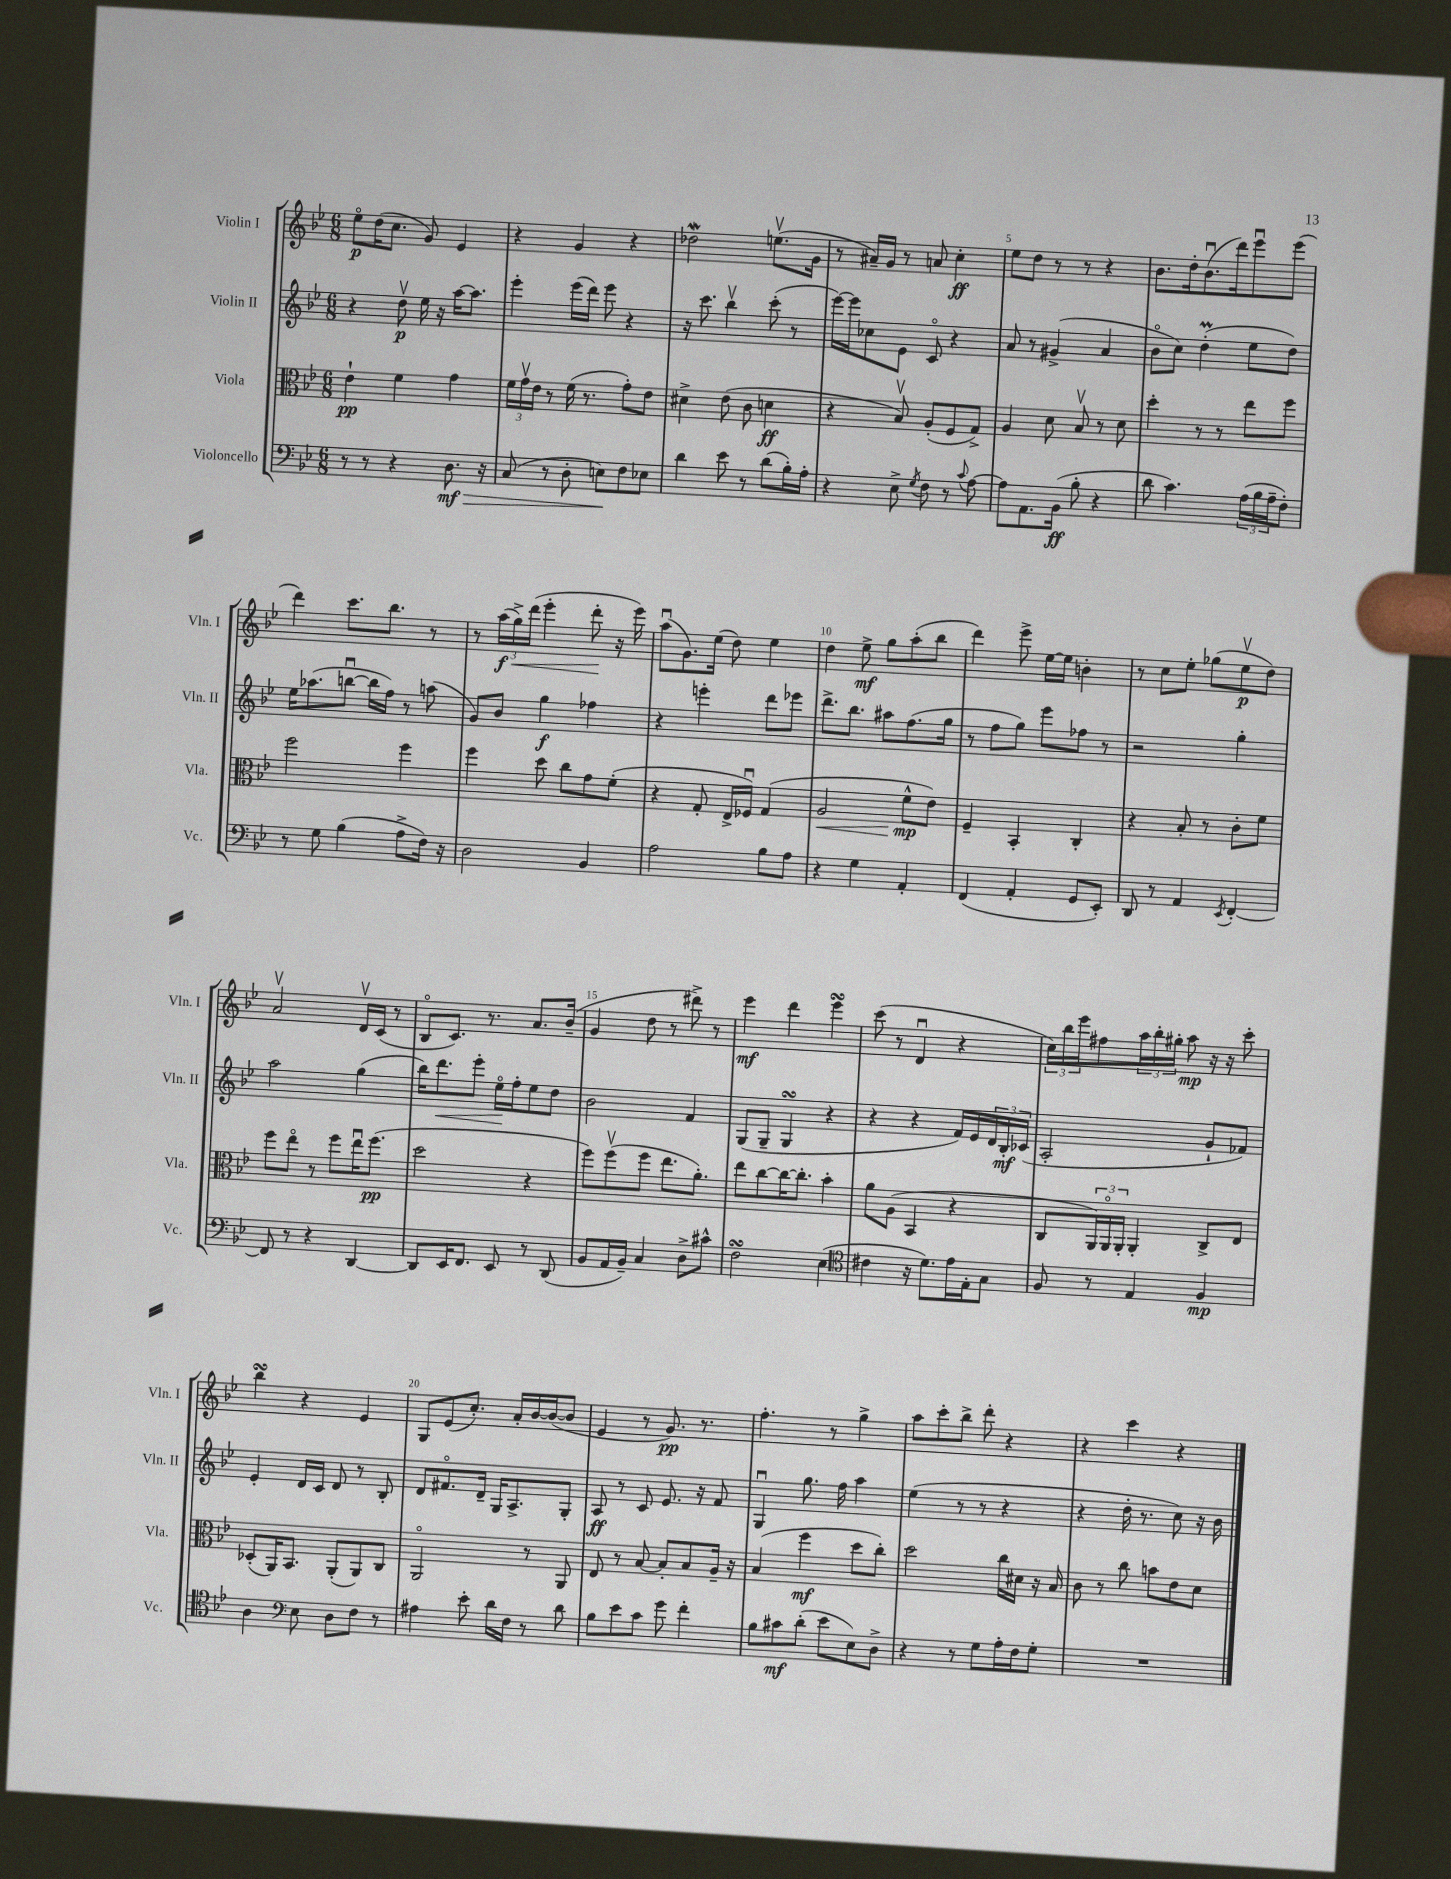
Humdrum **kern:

**kern	**kern	**kern	**kern
*staff4	*staff3	*staff2	*staff1
*clefF4	*clefC3	*clefG2	*clefG2
*k[b-e-]	*k[b-e-]	*k[b-e-]	*k[b-e-]
*M6/8	*M6/8	*M6/8	*M6/8
8r	4e-`\	4r	8ee-o\L
8r	.	.	(16dd\K
.	.	.	8.cc\J
4r	4f\	8ddv\	.
.	.	16ee-\	8g/)
.	.	16r	.
8.D\	4g\	[16aa\LK	4e-/
.	.	8.aa\]J	.
16r	.	.	.
=	=	=	=
(8C/	24f\LL	4eee-'\	4r
.	24gv\	.	.
.	24e-\JJ	.	.
8r	8r	.	.
8D'\	(16f\	(16eee-\LL	4g/
.	8.r	16ddd\JJ)	.
8E\L)	.	8eee-\	.
8F\	8g'\L)	4r	4r
8E-\J	8e-\J	.	.
=	=	=	=
4d\	4d#^\	16r	2dd-\
.	.	8.ccc\	.
8e-\	(8e-\	4bb-v\	.
8r	8c\	.	.
(8d\L	4d\	(8ccc'\	(8.eev\L
16B-'\L)	.	8r	.
16A'\JJ	.	.	16g\Jk
=	=	=	=
4r	4r	[16eee-\LL)	8r
.	.	16eee-\]J	.
.	.	8cc-\	16a#~/LL)
.	.	.	16g/JJ
8E-^\	8B-v/)	8e-\J	8r
8qG/	.	.	.
8F\	(8A'/L	8co/	8a/
8r	8F/	4r	4cc'\
8qqc/	.	.	.
[8A\	8G^/J)	.	.
=	=	=	=
8A\]L	4A/	8a/	8ee-\L
8.AA\	.	8r	8dd\J
.	8d\	(4g#^/	8r
(16BB-\Jk	.	.	.
8B-'\	8B-v/	.	8r
4r	8r	4a/	4r
.	8d\	.	.
=	=	=	=
8d\	4dd'\	8b-o\L	8.b-\L
4.c\)	.	8cc\J)	.
.	.	.	16dd'\k
.	8r	(4dd'\	(8.b-u\
.	8r	.	.
.	.	.	16ddd\k)
(24A\LL	8ee-\L	8ee-\L	8eee-u\
24B-\	.	.	.
24A~\J	.	.	.
8F'\J)	8ff\J	8dd\J)	(8eee-\J
=	=	=	=
8r	2ff\	16ee-\LK	4ddd\)
.	.	(8.aa-\	.
8G\	.	.	.
(4B-\	.	[8bbu\J	8.ccc\L
.	.	16bb\]LL	.
.	.	16ff\JJ)	8.bb-\J
8A^\L	4ff\	8r	.
16F\Jk)	.	(8aa\	8r
16r	.	.	.
=	=	=	=
2D\	4ff\	8g/L)	8r
.	.	8b-/J	(24aa\LL
.	.	.	24gg^\)
.	.	.	(24ddd\JJ
.	8dd\	4gg\	4eee-'\
.	8cc\L	.	.
4BB-/	8g\	4ff-\	8ddd'\
.	(8f'\J	.	16r
.	.	.	16eee-\)
=	=	=	=
2A\	4r	4r	(8aau\L
.	.	.	8.g\)
.	8G'/	4eee'\	.
.	.	.	(16ee-\Jk
.	16E-^/LL	.	8dd\)
.	16F-u/JJ)	.	.
8B-\L	(4G/	8ddd\L	4ee-\
8A\J	.	8eee-\J	.
=	=	=	=
4r	2A/	8.ddd^\L	4dd\
.	.	8.bb-\J	.
4G\	.	.	8ee-^\
.	.	8aa#\L	8gg\L
4AA'/	8f^^\L	(8.ff\	(8aa'\
.	8e-\J)	.	8bb-\J
.	.	16gg\Jk	.
=	=	=	=
(4FF/	4F~/	8r	4ddd\)
.	.	8ff\L	.
4AA'/	4BB-'/	8gg\J)	8eee-^\
.	.	8eee-\L	[16ee-\LL
.	.	.	16ee-\]JJ
8GG/L	4C'/	8ff-\J	4b'\
8EE-'/J)	.	8r	.
=	=	=	=
8DD/	4r	2r	8r
8r	.	.	8cc\L
4AA/	8B-'/	.	8ee-'\J
.	8r	.	(8gg-\L
8qEE-/	.	.	.
[4FF'/	8c'\L	4gg'\	8ee-v\
.	8f\J	.	8dd\J)
=	=	=	=
8FF/]	8ff\L	2aa\	2av/
8r	8ee-o\J	.	.
4r	8r	.	.
.	8ff\L	.	.
[4DD/	16ee-u\K	(4gg\	16dv/LL
.	(8.ff\J	.	(16c/JJ
.	.	.	8r
=	=	=	=
8DD/]L	2dd\	16bb-\LK)	8B-o/L
.	.	8.ddd\	.
16EE-/K	.	.	8.c/J)
8.FF/J	.	.	.
.	.	8eee-'\J	.
.	.	.	8.r
8EE-/	.	16ee-o\LL	.
.	.	16ff'\J	.
8r	4r	8ee-\	8.a/L
(8DD/	.	8dd\J	.
.	.	.	(16b-~/Jk
=	=	=	=
8BB-/L	8ff\L)	2b-\	4g/
16AA/L	(8ffv\	.	.
16BB-~/JJ)	.	.	.
4C/	8ff\J	.	8dd\
.	8.ee-\L	.	8r
8D^\L	.	4f/	8ddd#^\)
.	8.a'\J)	.	.
8c#^^\J	.	.	8r
=	=	=	=
2F\	8ee-\L	(8G/L	4eee-\
.	[8cc\	8G~/J	.
.	16cc\_K	4G/	4ddd\
.	8.cc'\]J	.	.
(4E-\	4b-'\	4r	4eee-\
=	=	=	=
*clefC4	*	*	*
4c#\	8a\L	4r	(8ccc\
.	(8A\J	.	8r
16r	4BB-/	4r	4du/
8.d\L)	.	.	.
16e-\L	4r	16f/LL)	4r
16E-'\J	.	16e-/	.
8G\J	.	24d/	.
.	.	24B-'/	.
.	.	(24c-/JJ	.
=	=	=	=
8F/	8C/L	2A'/	24cc\LL)
.	.	.	24bb-\
.	.	.	24eee-\J
8r	24AA/L)	.	8ff#\
.	24AAo/	.	.
.	24AA'/JJ	.	.
4E-/	4AA'/	.	24aa\L
.	.	.	24bb-'\
.	.	.	24gg#'\JJ
.	.	.	8aa\
4F/	8C^/L	8g`/L	16r
.	.	.	16r
.	8E-/J	8f-/J)	8ccc'\
=	=	=	=
4A\	(8D-'/L	4e-'/	4bb-\
.	16AA/K)	.	.
.	8.BB-/J	.	.
*clefF4	*	*	*
8E-\	.	16d/LL	4r
.	.	16c/JJ	.
8D\L	(8AA'/L	8d/	.
8F\J	8AA/)	8r	4e-/
8r	8C/J	8B-'/	.
=	=	=	=
4A#\	2AAo/	8d/L	8G/L
.	.	8.f#o/	(8e-/
8e-'\	.	.	8.cc'/J)
.	.	16d~/Jk	.
16d\LL	.	16G/LK	.
16F\JJ	.	8.A^/	16a'/LL
8r	8r	.	[16b-/
.	.	.	(16b-/_J
8d\	8AA/	8G'/J	8b-/]J
=	=	=	=
8B-\L	8E-/	8A/	4e-/
8e-\	8r	8r	.
8c\J	[8B-/	8c/	8r
8g\	8B-'/]L	8.e-/	8.g/)
4f'\	8B-/	.	.
.	.	16r	8.r
.	16A~/Jk	8f/	.
.	16r	.	.
=	=	=	=
8B-\L	(4B-/	4Gu/	4.ff'\
8c#\	.	.	.
(8d'\J	4ff\	8.gg\	.
8e-\L	.	.	8r
.	.	16ff\	.
8E-\)	8dd\L	4aa\	4gg^\
8D^\J	8cc'\J)	.	.
=	=	=	=
4r	2dd\	(4ee-\	8aa\L
.	.	.	8ccc'\
8r	.	8r	8bb-^\J
8G\L	.	8r	8ddd'\
16A'\L	16cc\LL	4r	4r
16F\J	16d#\JJ	.	.
8G'\J	16r	.	.
.	16B-/	.	.
=	=	=	=
2.r	8c\	4r	4r
.	8r	.	.
.	8cc\	16dd'\	4ccc\
.	.	8.r	.
.	8b\L	.	.
.	8e-\	8cc\)	4r
.	8d\J	16r	.
.	.	16b-\	.
==	==	==	==
*-	*-	*-	*-
